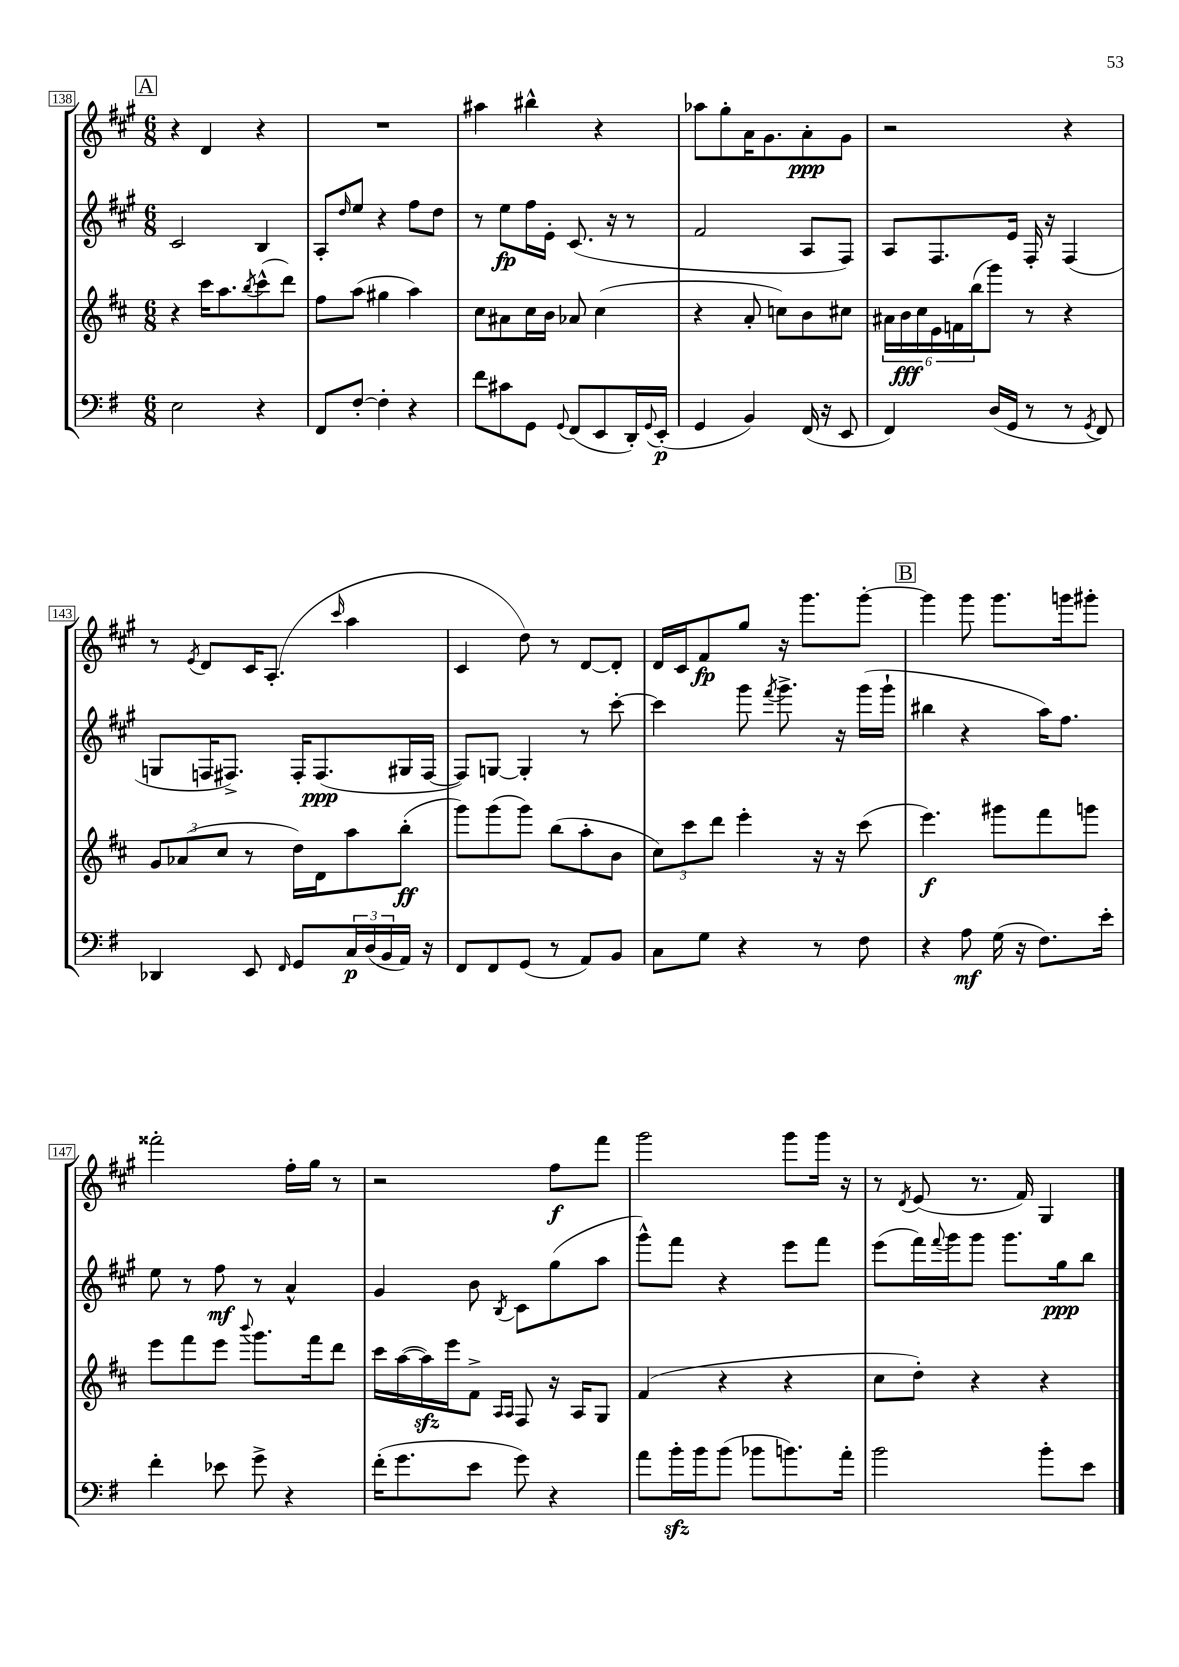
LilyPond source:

<<
\new StaffGroup <<
\new Staff = "s0" {
    \clef treble \key a \major \numericTimeSignature \time 6/8
    \mark \markup { \box "A" } r4 d'4 r4 |
    R2. |
    ais''4 bis''4-^ r4 |
    aes''8 gis''8-. a'16 gis'8. a'8-.\ppp gis'8 |
    r2 r4 |
    r8 \acciaccatura { e'8 } d'8 cis'16 a8.-.( \grace { cis'''16 } a''4 |
    cis'4 d''8) r8 d'8~ d'8-. |
    d'16 cis'16 fis'8\fp gis''8 r16 gis'''8. gis'''8~-. |
    \mark \markup { \box "B" } gis'''4 gis'''8 gis'''8. g'''16 gis'''8-. |
    fisis'''2-. fis''16-. gis''16 r8 |
    r2 fis''8\f fis'''8 |
    gis'''2 gis'''8 gis'''16 r16 |
    r8 \acciaccatura { d'8 } e'8( r8. fis'16) gis4 \bar "|." |
}
\new Staff = "s1" {
    \clef treble \key a \major \numericTimeSignature \time 6/8
    \mark \markup { \box "A" } cis'2 b4 |
    a8-. \grace { d''16 } e''8 r4 fis''8 d''8 |
    r8 e''8\fp fis''16 e'16-. cis'8.( r16 r8 |
    fis'2 a8 fis8) |
    a8 fis8. e'16 fis16-. r16 fis4( |
    g8 f16 fis8.->) fis16-. fis8.\ppp( gis16 fis16~ |
    fis8) g8~ g4-. r8 cis'''8~-. |
    cis'''4 gis'''8 \acciaccatura { fis'''8 } gis'''8.-> r16 gis'''16( gis'''16-! |
    \mark \markup { \box "B" } bis''4 r4 a''16) fis''8. |
    e''8 r8 fis''8\mf r8 a'4-^ |
    gis'4 b'8 \acciaccatura { b8 } cis'8 gis''8( a''8 |
    gis'''8-^) fis'''8 r4 e'''8 fis'''8 |
    e'''8( fis'''16) \appoggiatura { fis'''8 } gis'''16 gis'''8 gis'''8. gis''16\ppp b''8 \bar "|." |
}
\new Staff = "s2" {
    \clef treble \key d \major \numericTimeSignature \time 6/8
    \mark \markup { \box "A" } r4 cis'''16 a''8. \acciaccatura { b''8 } cis'''8-^( d'''8) |
    fis''8 a''8( gis''4 a''4) |
    cis''8 ais'8 cis''16 b'16 aes'8 cis''4( |
    r4 a'8-. c''8) b'8 cis''8 |
    \tuplet 6/4 { ais'16 b'16\fff cis''16 e'16 f'16 b''16( } g'''8) r8 r4 |
    \tuplet 3/2 { g'8 aes'8( cis''8 } r8 d''16) d'16 a''8 b''8-.\ff( |
    g'''8) g'''8( g'''8) b''8( a''8-. b'8 |
    \tuplet 3/2 { cis''8) cis'''8 d'''8 } e'''4-. r16 r16 cis'''8( |
    \mark \markup { \box "B" } e'''4.\f) gis'''8 fis'''8 g'''8 |
    e'''8 fis'''8 e'''8 \appoggiatura { b'''8 } g'''8. fis'''16 d'''8 |
    cis'''16 a''16~( a''16\sfz) e'''16 fis'8-> \grace { a16 a16 } fis8 r16 a16 g8 |
    fis'4( r4 r4 |
    cis''8 d''8-.) r4 r4 \bar "|." |
}
\new Staff = "s3" {
    \clef bass \key g \major \numericTimeSignature \time 6/8
    \mark \markup { \box "A" } e2 r4 |
    fis,8 fis8~-. fis4-. r4 |
    fis'8 cis'8 g,8 \appoggiatura { g,8 } fis,8( e,8 d,16-.) \appoggiatura { g,8 } e,16-.\p( |
    g,4 b,4) fis,16( r16 e,8 |
    fis,4) d16( g,16 r8 r8 \acciaccatura { g,8 } fis,8) |
    des,4 e,8 \grace { fis,16 } g,8 \tuplet 3/2 { c16\p d16( b,16 } a,16) r16 |
    fis,8 fis,8 g,8( r8 a,8) b,8 |
    c8 g8 r4 r8 fis8 |
    \mark \markup { \box "B" } r4 a8\mf g16( r16 fis8.) e'16-. |
    fis'4-. ees'8 g'8-> r4 |
    fis'16-.( g'8. e'8 g'8) r4 |
    a'8 b'16-.\sfz b'16 b'8( bes'8 b'8.) a'16-. |
    b'2 b'8-. e'8 \bar "|." |
}
>>
>>
\layout { \context { \Score currentBarNumber = #138 \override BarNumber.stencil = #(make-stencil-boxer 0.1 0.3 ly:text-interface::print) } }
